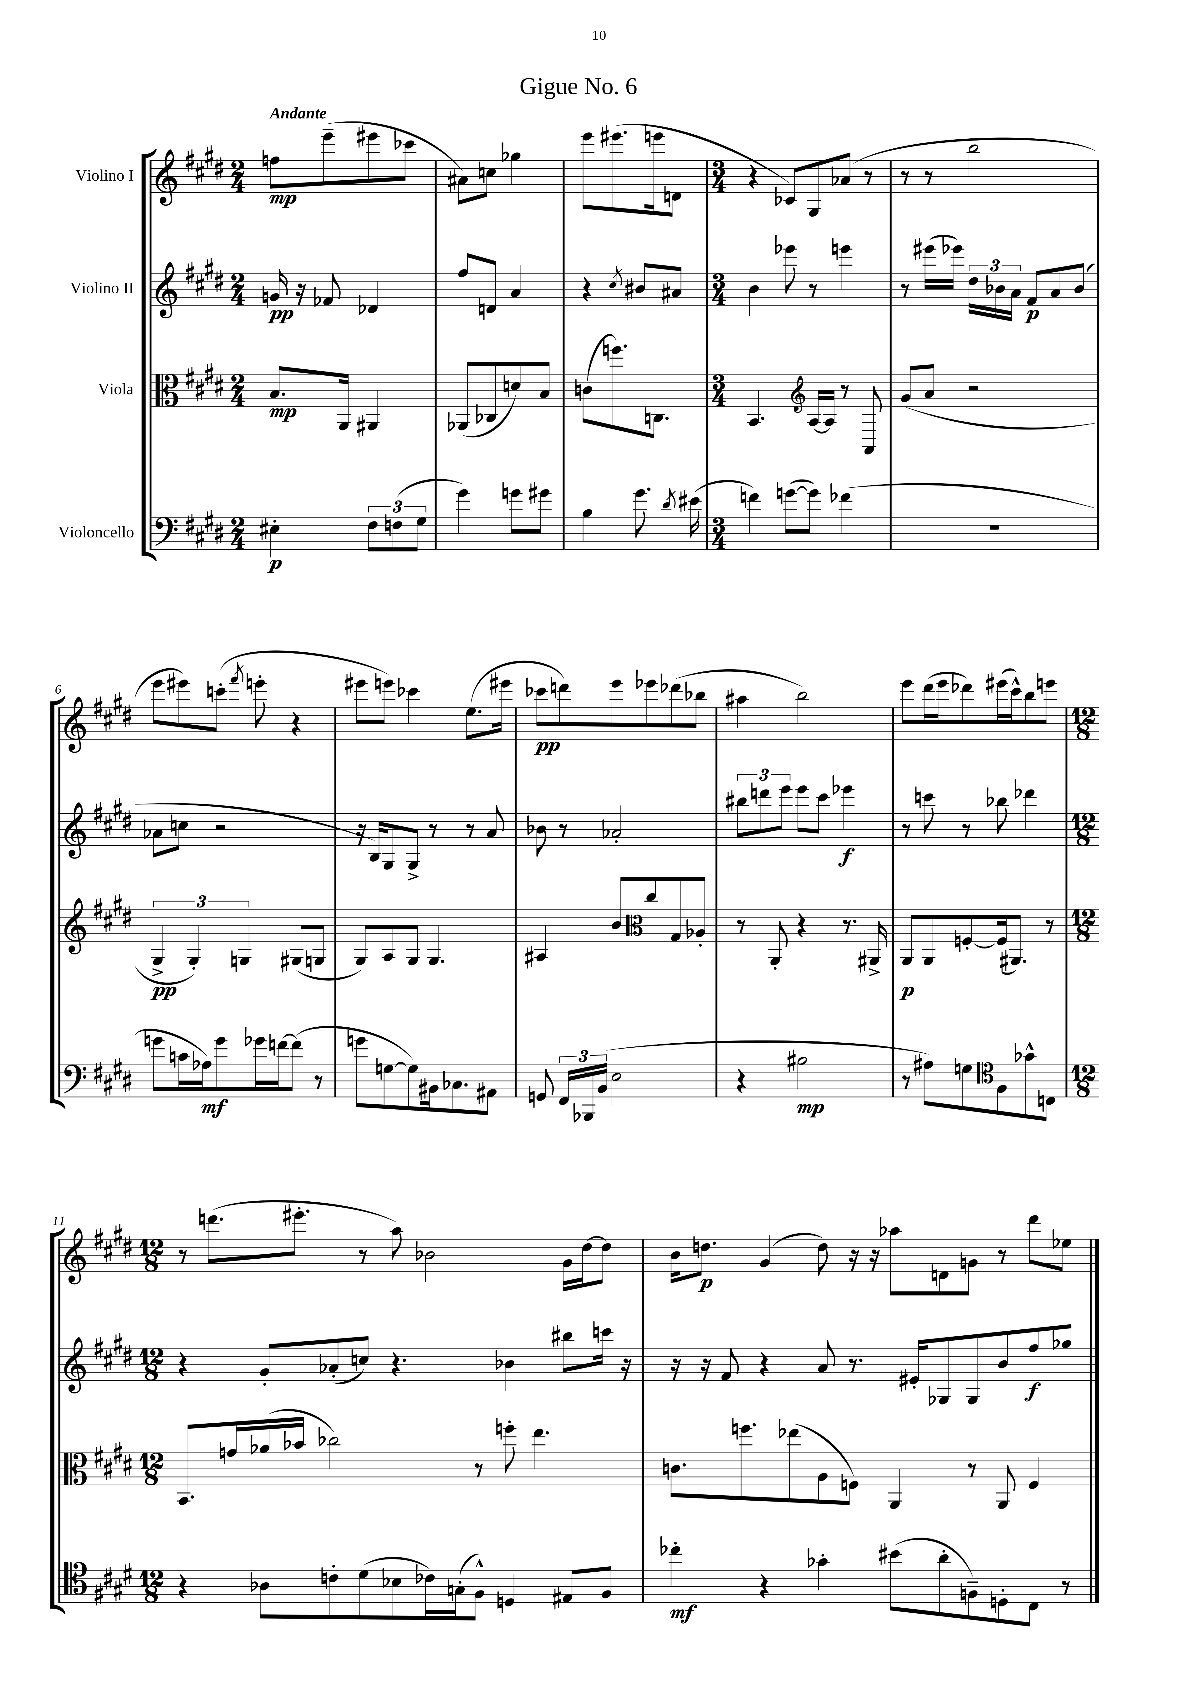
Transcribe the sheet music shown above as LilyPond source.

\header { title = "Gigue No. 6" }
<<
\new StaffGroup <<
\new Staff = "s0" \with { instrumentName = "Violino I" } {
    \clef treble \key e \major \numericTimeSignature \time 2/4 \tempo "Andante"
    \autoBeamOff f''8[\mp e'''8--( eis'''8 ces'''8] |
    ais'8[) c''8] ges''4 |
    e'''8[ eis'''8.( e'''16 d'8] |
    \numericTimeSignature \time 3/4 r4 ces'8[) gis8 aes'8]( r8 |
    r8 r8 b''2 |
    e'''8[ eis'''8) c'''8]-.( \acciaccatura { fis'''8 } e'''8-. r4 |
    eis'''8[ e'''8]) ces'''4 e''8.[( eis'''16] |
    ces'''8[\pp d'''8) e'''8 ees'''8 des'''8( bes''8] |
    ais''4 b''2) |
    e'''8[ dis'''16( e'''16 des'''8) eis'''16( cis'''16-^) b''8 e'''8] |
    \numericTimeSignature \time 12/8 r8 d'''8.[( eis'''8.]-. r8 a''8) bes'2 gis'16[ dis''16~ dis''8] |
    b'16[ d''8.]\p gis'4( d''8) r16 r16 aes''8[ d'8 g'8] r8 dis'''8[ ees''8] \bar "|." |
}
\new Staff = "s1" \with { instrumentName = "Violino II" } {
    \clef treble \key e \major \numericTimeSignature \time 2/4
    \autoBeamOff g'16\pp r16 fes'8 des'4 |
    fis''8[ d'8] a'4 |
    r4 \acciaccatura { cis''8 } bis'8[ ais'8] |
    \numericTimeSignature \time 3/4 b'4 ees'''8 r8 e'''4 |
    r8 eis'''16[( ees'''16]) \tuplet 3/2 { dis''16[ bes'16 a'16] } fis'8[\p a'8 bes'8]( |
    aes'8[ c''8] r2 |
    r16 b16[) gis8 gis8]-> r8 r8 a'8 |
    bes'8 r8 aes'2-. |
    \tuplet 3/2 { bis''8[ d'''8 e'''8] } e'''8[ cis'''8] ees'''4\f |
    r8 c'''8 r8 bes''8 des'''4 |
    \numericTimeSignature \time 12/8 r4 gis'8[-. aes'8-.( c''8]) r4. bes'4 bis''8[ c'''16] r16 |
    r16 r16 fis'8 r4 a'8 r8. eis'16[-. ges8 ges8 b'8 fis''8\f ges''8] \bar "|." |
}
\new Staff = "s2" \with { instrumentName = "Viola" } {
    \clef alto \key e \major \numericTimeSignature \time 2/4
    \autoBeamOff b8.[\mp a,16] ais,4 |
    aes,8[( ces8 d'8) b8] |
    c'8[( f''8.) c8.] |
    \numericTimeSignature \time 3/4 b,4. a16[~ a16] r8 a,8 |
    \clef treble gis'8[( a'8] r2 |
    \tuplet 3/2 { gis4->\pp gis4-.) g4 } gis8[( g8] |
    gis8[) a8 gis8] gis4. |
    ais4 b'8[ cis''8 gis8 aes8]-. |
    \clef alto r8 a,8-. r4 r8. ais,16-> |
    a,8[\p a,8 f8~-. f16( ais,8.]) r8 |
    \numericTimeSignature \time 12/8 b,8.[ g'16 aes'16( bes'16] ces''2) r8 f''8-. e''4. |
    c'8.[ f''8. ees''8( a8 f8]) a,4 r8 a,8 f4 \bar "|." |
}
\new Staff = "s3" \with { instrumentName = "Violoncello" } {
    \clef bass \key e \major \numericTimeSignature \time 2/4
    \autoBeamOff eis4-.\p \tuplet 3/2 { fis8[ f8( gis8] } |
    gis'4) g'8[ gis'8] |
    b4 gis'8. \acciaccatura { dis'8 } eis'16( |
    \numericTimeSignature \time 3/4 f'4) g'8[~( g'8]) fes'4( |
    R2. |
    g'8[ c'16 aes16\mf) g'8 ges'16 f'16~ f'8]( r8 |
    g'8[ g8~ g8) bis,16 ces8. ais,8] |
    g,8 \tuplet 3/2 { fis,16[ bes,,16 b,16]( } e2 |
    r4 bis2\mp |
    r8 ais8[) g8 fis8 ges'8-^ c8] |
    \numericTimeSignature \time 12/8 \clef tenor r4 aes8[ c'8-. dis'8( bes8 ces'16) g16-.( fis8]-^) d4 eis8[ fis8] |
    ces''4-.\mf r4 ges'4-. bis'8[( a'8-. f8--) d8-. cis8] r8 \bar "|." |
}
>>
>>
